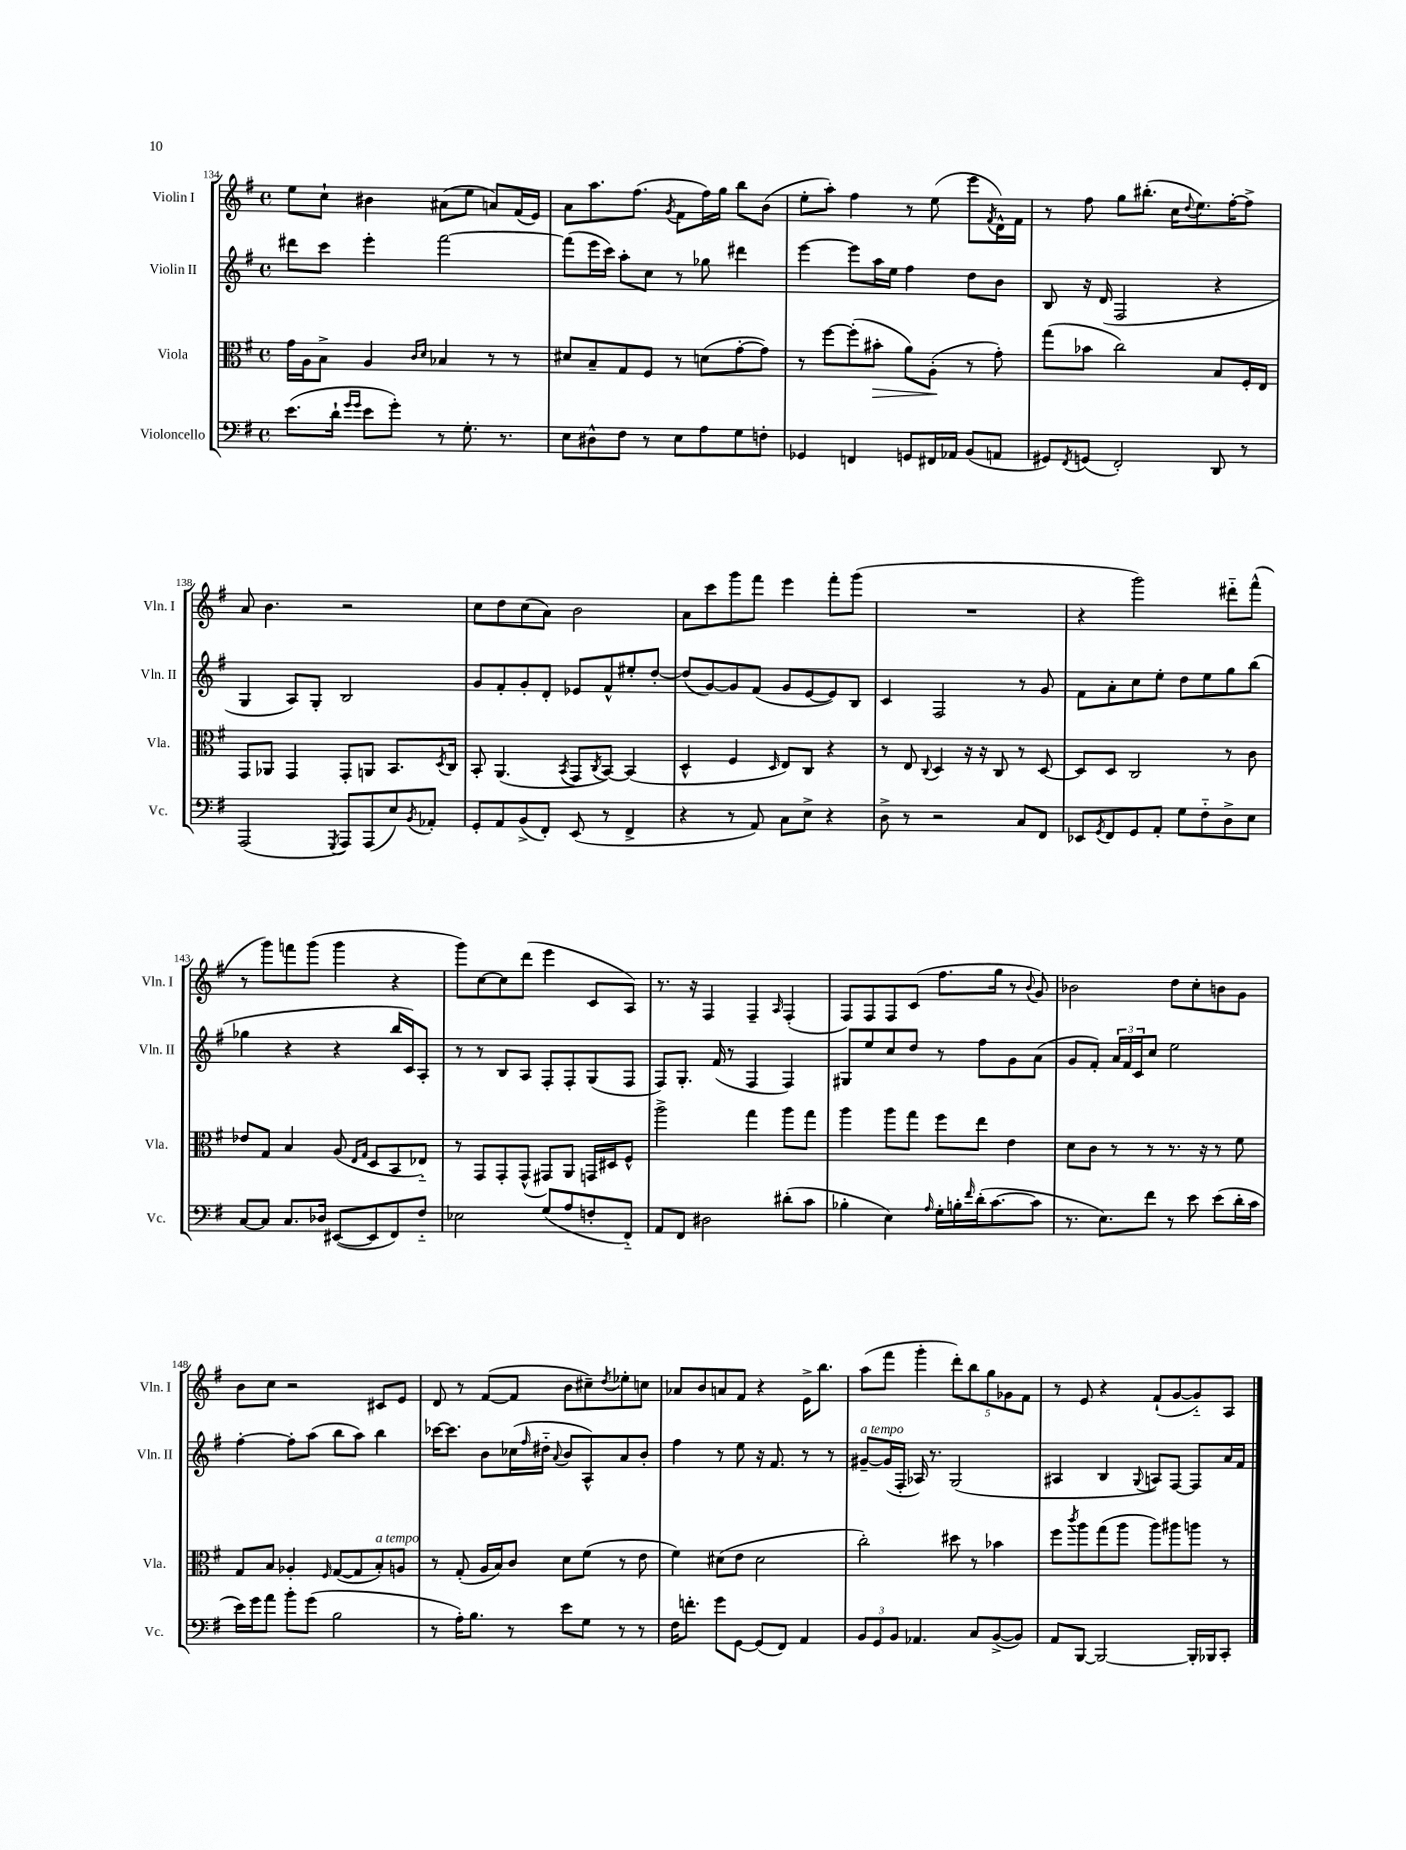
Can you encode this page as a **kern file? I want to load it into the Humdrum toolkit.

**kern	**kern	**dynam	**kern	**kern
*part4	*part3	*part3	*part2	*part1
*staff4	*staff3	*staff3	*staff2	*staff1
*I"Violoncello	*I"Viola	*	*I"Violin II	*I"Violin I
*I'Vc.	*I'Vla.	*	*I'Vln. II	*I'Vln. I
*clefF4	*clefC3	*	*clefG2	*clefG2
*k[f#]	*k[f#]	*	*k[f#]	*k[f#]
*M4/4	*M4/4	*	*M4/4	*M4/4
*met(c)	*met(c)	*	*met(c)	*met(c)
=134	=134	=134	=134	=134
(8.e\L	16g\LL	.	8ddd#X\L	8ee\L
.	16A\J	.	.	.
.	8B^\J	.	8ccc\J	8cc`\J
16d`\Jk	.	.	.	.
16qqg/LL	.	.	.	.
16qqg/JJ	.	.	.	.
8e\L	4A/	.	4eee'\	4b#X\
8g'\J)	.	.	.	.
.	16qqc/LL	.	.	.
.	16qqd/JJ	.	.	.
8r	4B-X/	.	[2fff#\	(8a#X\L
8.G'\	.	.	.	8ee\J
.	8r	.	.	8an/L)
8.r	.	.	.	.
.	8r	.	.	(16f#/L
.	.	.	.	16e/JJ)
=135	=135	=135	=135	=135
8E\L	8d#X/L	.	(8fff#\L]	8a\L
8D#X^^\	8B~/	.	16eee\L	8.aa\
.	.	.	16ccc\JJ)	.
8F#\J	8G/	.	8aa'\L	.
.	.	.	.	(8.ff#\J
8r	8F#/J	.	8cc\J	.
.	.	.	.	8qg/
8E\L	8r	.	8r	8f#\L
8A\	(8dn\L	.	8gg-X\	16ff#\L)
.	.	.	.	16gg\JJ
8G\	[8g'\	.	4ddd#X\	8bb\L
8Fn'\J	8g\J])	.	.	(8b\J
=136	=136	=136	=136	=136
4GG-X/	8r	.	[4eee\	8ee'\L
.	[8ff#\L	.	.	8aa'\J)
4FFn/	(8ff#'\]	.	8eee\L]	4ff#\
!	!	!LO:HP:b	!	!
.	8b#X'\J	>	16aa\L	.
.	.	.	16ee\JJ	.
8GGn/L	8a\L)	.	4ff#\	8r
16FF#X/L	(8A'\J	.	.	(8ee\
16AA-X/JJ	.	.	.	.
(8BB/L	8r	]	8dd\L	8eee\L
.	.	.	.	8qf#/
8AAn/J	8g'\)	.	8b\J	16d^^\L)
.	.	.	.	16f#\JJ
=137	=137	=137	=137	=137
8GG#X/L)	(8gg\L	.	8B/	8r
8qFF#/	.	.	.	.
(8GGn/J	8b-X\J	.	16r	8ff#\
.	.	.	(16d/	.
2FF#'/)	2cc\)	.	2F#/	8gg\L
.	.	.	.	(8.bb#X'\J
.	.	.	.	16cc\KL
.	.	.	.	8qqdd/
.	.	.	.	8.ee\)
8DD/	8B/L	.	4r	.
.	.	.	.	[16ff#'\K
8r	16F#'/L	.	.	8ff#^\J]
.	16E/JJ	.	.	.
!!LO:LB:g=z
=138	=138	=138	=138	=138
(2AAA/	8GG/L	.	4G/	8a/
.	8AA-X/J	.	.	4.b\
.	4GG/	.	8A/L)	.
.	.	.	8G'/J	.
8qGGG/	.	.	.	.
8AAA/L)	8GG'/L	.	2B/	2r
(8AAA/	8AAn/J	.	.	.
8E/)	8.BB/L	.	.	.
8qBB/	.	.	.	.
8AA-X'/J	.	.	.	.
.	8qD/	.	.	.
.	16C/Jk	.	.	.
=139	=139	=139	=139	=139
8GG'/L	8BB'/	.	8g/L	8cc\L
8AA/	(4.AA/	.	8f#'/	8dd\
(8BB^/	.	.	8g'/	(8cc\
8FF#'/J)	.	.	8d'/J	8a\J)
.	8qBB/	.	.	.
(8EE/	8GG/L	.	8e-X/L	2b\
.	8qC/	.	.	.
8r	[8BB/J)	.	8f#^^/	.
4FF#^/	(4BB/]	.	8ee#X'/	.
.	.	.	[8dd'/J	.
=140	=140	=140	=140	=140
4r	4D^^/	.	(8dd/L]	8a\L
.	.	.	[8g/)	8ccc\
8r	4F#/	.	8g/]	8ggg\
8AA/)	.	.	(8f#/J	8fff#\J
.	16qqD/	.	.	.
8C\L	8E/L)	.	8g/L	4eee\
8E^\J	8C/J	.	[8e/	.
4r	4r	.	8e/])	8fff#'\L
.	.	.	8B/J	(8ggg\J
=141	=141	=141	=141	=141
8D^\	8r	.	4c/	1r
8r	8E/	.	.	.
.	8qqC/	.	.	.
2r	4D/	.	2F#/	.
.	16r	.	.	.
.	16r	.	.	.
.	8C/	.	.	.
8C/L	8r	.	8r	.
8FF#/J	[8D/	.	8g/	.
=142	=142	=142	=142	=142
8EE-X/L	8D/L]	.	8f#\L	4r
8qGG/	.	.	.	.
8FF#/	8D/J	.	8a'\	.
8GG/	2C/	.	8cc\	2ggg\)
8AA'/J	.	.	8ee'\J	.
8G\L	.	.	8dd\L	.
8F#\	.	.	8ee\	.
8D^\	8r	.	8gg\	8ddd#X\L
8E\J	8c\	.	(8bb\J	(8fff#^^\J
!!LO:LB:g=z
=143	=143	=143	=143	=143
[8C/L	8e-X/L	.	4gg-X\	8r
8C/J]	8G/J	.	.	8ggg\L)
8.C/L	4B/	.	4r	8fffn\
.	.	.	.	(8ggg\J
16D-X/Jk	.	.	.	.
([8EE#X/L	(8A/	.	4r	4ggg\
.	16qqE/LL	.	.	.
.	16qqG/JJ	.	.	.
8EE#/]	8D/L	.	.	.
8FF#/)	8BB/	.	16bb/LL	4r
.	.	.	16c/J)	.
8F#/J	8E-X/J)	.	8A'/J	.
=144	=144	=144	=144	=144
2E-X\	8r	.	8r	8ggg\L)
.	8GG/L	.	8r	[8cc\
.	8GG'/	.	8B/L	8cc\]
.	(8GG^^/J	.	8A/J	(8ddd\J
(8G/L	8GG#X/L)	.	8F#'/L	4eee\
8A/	8AA/J	.	8F#'/	.
8Fn'/	16GGn/LL	.	(8G/	8c/L
.	16D#X/J	.	.	.
8FF#/J)	8F#^^/J	.	8F#/J	8A/J)
=145	=145	=145	=145	=145
8AA/L	2aa^\	.	8F#/L)	8.r
8FF#/J	.	.	8.G'/J	.
.	.	.	.	16r
2D#X\	.	.	.	4F#/
.	.	.	(16f#/	.
.	.	.	8r	.
.	4gg\	.	4F#/	4F#~/
.	.	.	.	16qqA/
(8d#X'\L	8aa\L	.	4F#/)	(4F#'/
8c\J	8gg\J	.	.	.
=146	=146	=146	=146	=146
4B-X'\	4aa\	.	8G#X/L	8F#/L)
.	.	.	8ee/	8F#/
4E\)	8aa\L	.	8cc/	8F#/
.	8gg\J	.	8dd/J	(8c/J
16qqA/	.	.	.	.
16G'\LL	8ff#\L	.	8r	8.ff#\L
16Bn'\	.	.	.	.
16qqf#/	.	.	.	.
(16d'\J	8ee\J	.	8ff#\L	.
[8.c\	.	.	.	16gg\Jk
.	4e\	.	8g\	8r
.	.	.	.	8qqb/
8c\J]	.	.	(8a\J	8g/)
=147	=147	=147	=147	=147
8.r	8d\L	.	8g/L	2b-X\
.	8c\J	.	8f#'/J)	.
8.E\L)	.	.	.	.
.	8r	.	24a/LL	.
.	.	.	24f#/	.
.	.	.	24c/J	.
8f#\J	8r	.	8cc/J	.
8r	8.r	.	2ee\	8dd\L
8e\	.	.	.	8cc'\
.	16r	.	.	.
(8e\L	8r	.	.	8bn\
16d'\L	8f#\	.	.	8g\J
16c\JJ	.	.	.	.
!!LO:LB:g=z
=148	=148	=148	=148	=148
16e\LL)	8G/L	.	[4ff#'\	8b\L
16g\J	.	.	.	.
8a\J	8B/J	.	.	8cc\J
8b'\L	4A-X'/	.	8ff#'\L]	2r
(8g\J	.	.	(8aa\J	.
.	16qqF#/	.	.	.
2B\	([8G/L	.	8bb\L	.
.	8G/]	.	8aa\J)	.
!	!LO:TX:a:i:t=a tempo	!	!	!
.	8B'/)	.	4bb\	8c#X/L
.	8An/J	.	.	8e/J
=149	=149	=149	=149	=149
8r	8r	.	[16ccc-X\KL	8d/
.	.	.	8.ccc-\J]	.
16A'\KL)	(8G'/	.	.	8r
8.B\J	.	.	.	.
.	16A/LL	.	8b\L	([8f#/L
.	16B/J)	.	.	.
8r	8c/J	.	(16cc-X\L	8f#/J]
.	.	.	16qqff#/	.
.	.	.	16dd#X\JJ	.
.	.	.	8qqa/	.
8e\L	8d\L	.	8b/L	8b\L
8G\J	(8f#\J	.	8A^^/)	8cc#X~\)
.	.	.	.	8qdd/
8r	8r	.	8a/	8ee-X'\
8r	8e\	.	8b'/J	8ccn\J
=150	=150	=150	=150	=150
16F#\KL	4f#\)	.	4ff#\	8a-X/L
8.fn'\J	.	.	.	.
.	.	.	.	8b/
8g\L	(8d#X\L	.	8r	8an/
[8GG\J	8e\J	.	8ee\	8f#/J
(8GG/L]	2d#\	.	16r	4r
.	.	.	8.f#/	.
8FF#/J)	.	.	.	.
4AA/	.	.	8r	16e^\KL
.	.	.	.	8.bb\J
.	.	.	8r	.
=151	=151	=151	=151	=151
!	!	!	!LO:TX:a:i:t=a tempo	!
12BB/L	2cc'\)	.	[8g#X~/L	(8aa\L
12GG/	.	.	.	.
.	.	.	(16g#/L]	8fff#\J
12BB/J	.	.	.	.
.	.	.	16F#'/JJ	.
4.AA-X/	.	.	16A-X/)	4ggg'\
.	.	.	8.r	.
.	8dd#X\	.	(2G/	10ddd'\L)
.	.	.	.	10bb\
8C/L	8r	.	.	.
.	.	.	.	10gg\
([8BB^/	4b-X\	.	.	.
.	.	.	.	10g-X\
8BB/J])	.	.	.	.
.	.	.	.	10f#\J
=152	=152	=152	=152	=152
8AA/L	8ff#\L	.	4A#X/	8r
.	8qccc/	.	.	.
[8BBB/J	8aa\	.	.	8e/
2BBB/_	(8gg\	.	4B/	4r
.	8aa\J	.	.	.
.	.	.	8qqG/	.
.	8aa\L)	.	8An/L)	(8f#`/L
.	8aa#X\	.	[8F#/J	[8g/
16BBB'/LL]	8aan\J	.	8F#/L]	8g/])
16BBB-X/J	.	.	.	.
8CC'/J	8r	.	16a/L	8A/J
.	.	.	16f#/JJ	.
==	==	==	==	==
*-	*-	*-	*-	*-
